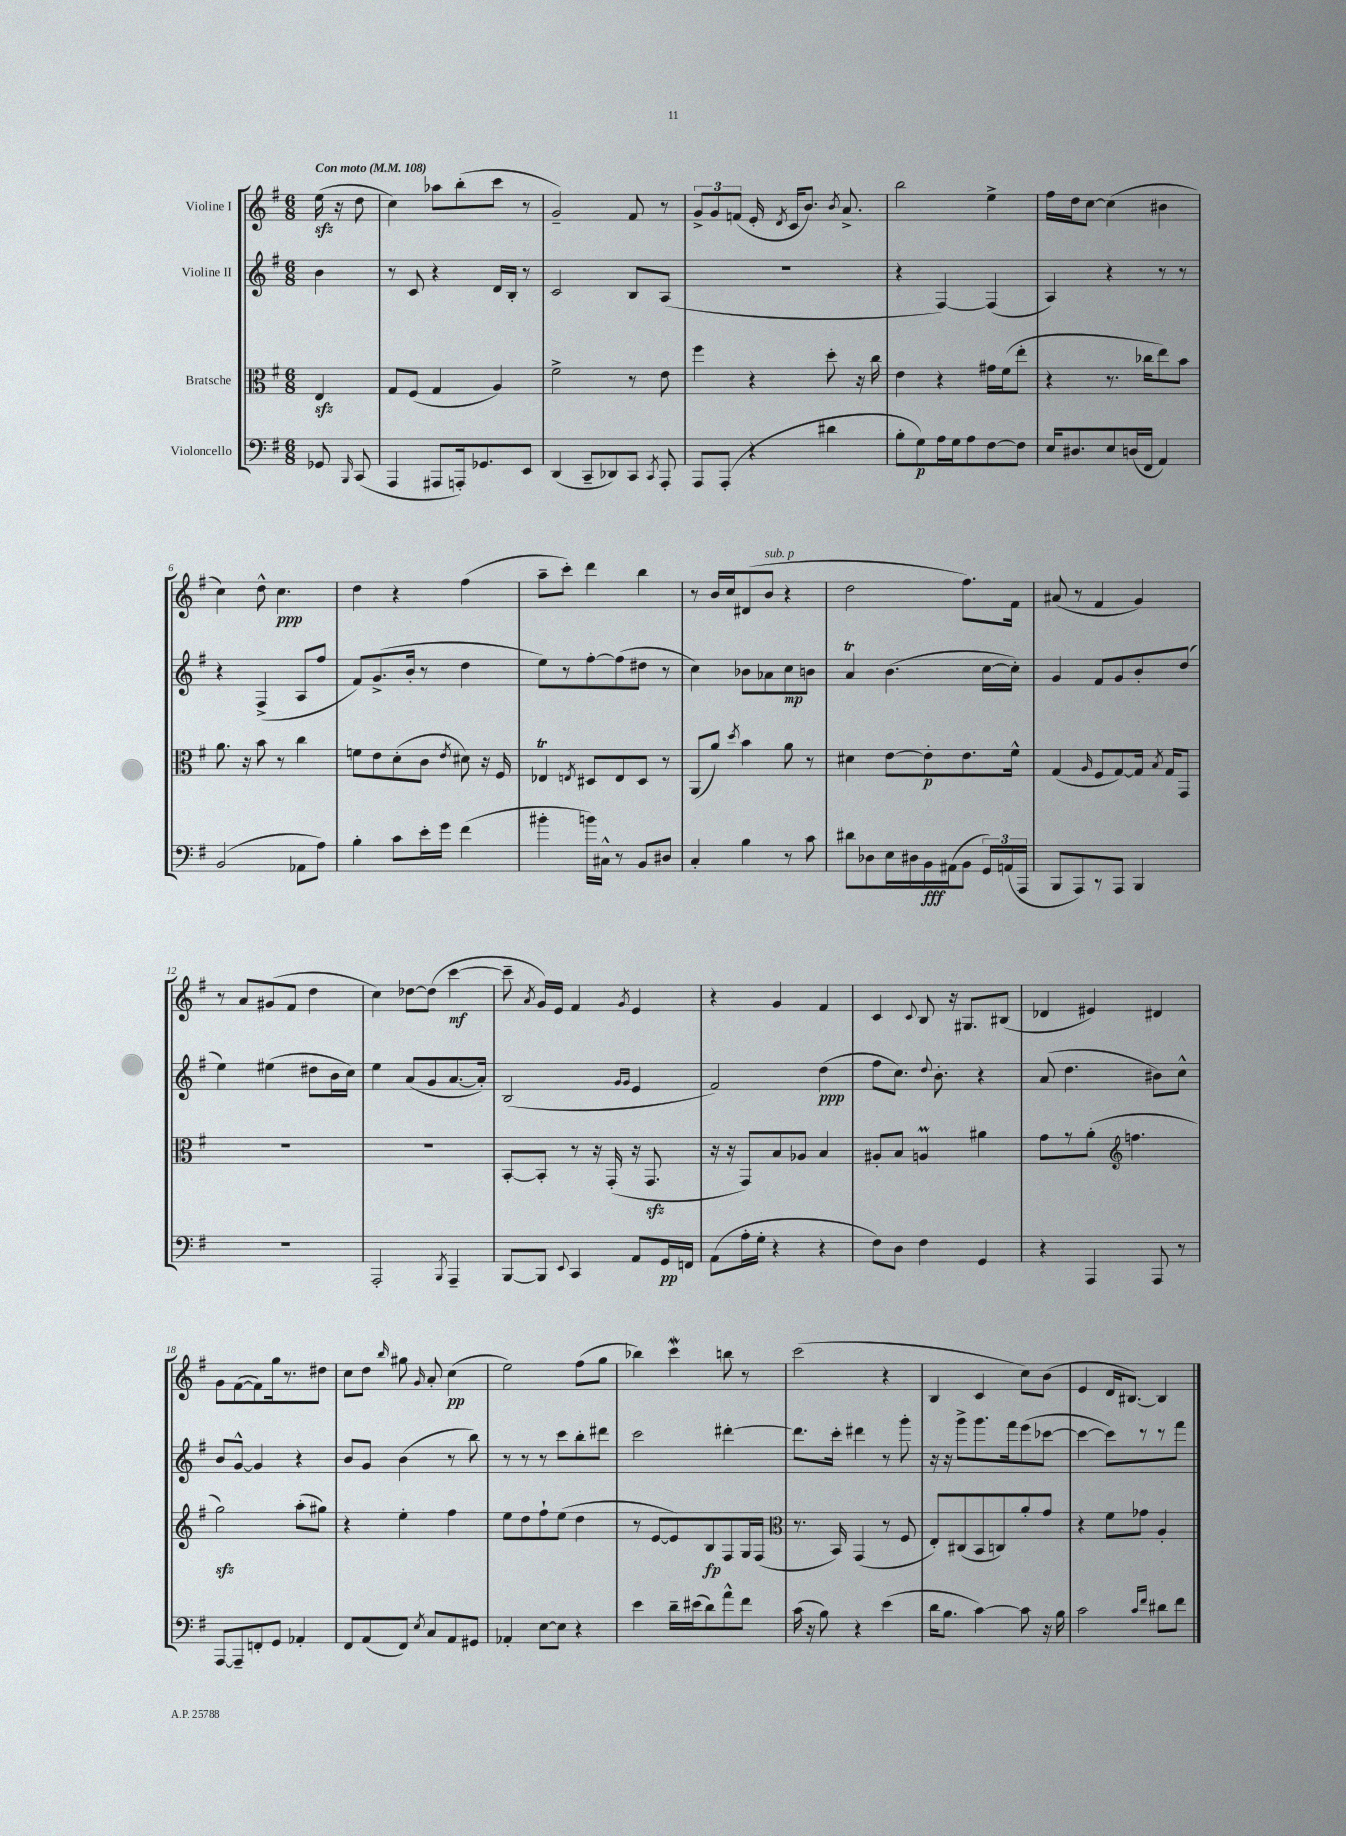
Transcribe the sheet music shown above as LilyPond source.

<<
\new StaffGroup <<
\new Staff = "s0" \with { instrumentName = "Violine I" } {
    \clef treble \key g \major \numericTimeSignature \time 6/8 \partial 4 \tempo "Con moto" 4 = 108
    \autoBeamOff e''16\sfz( r16 d''8 |
    c''4) aes''8[ b''8-.( c'''8] r8 |
    g'2--) fis'8 r8 |
    \tuplet 3/2 { g'8[-> g'8 f'8]( } e'16-. \acciaccatura { d'8 } c'16[ b'8.]) \acciaccatura { b'8 } a'8.-> |
    b''2 e''4-> |
    fis''16[ d''16 c''8]~ c''4( bis'4 |
    c''4) d''8-^ c''4.\ppp |
    d''4 r4 fis''4( |
    a''8[-- c'''8]-.) d'''4 b''4 |
    r8 b'16[ c''16 dis'8( b'8]^\markup { \italic "sub. p" } r4 |
    d''2 fis''8.[) fis'16] |
    ais'8( r8 fis'4 g'4) |
    r8 a'8[ gis'8( fis'8] d''4 |
    c''4) des''8[~ des''8]( c'''4~\mf |
    c'''8-- \acciaccatura { a'8 } g'16[) e'16] fis'4 \acciaccatura { g'8 } e'4 |
    r4 g'4 fis'4 |
    c'4 \appoggiatura { c'8 } b8 r16 gis8.[ bis8]( |
    des'4 eis'4) dis'4 |
    g'8[ fis'8~( fis'8) g''16 r8. dis''8] |
    c''8[ d''8] \grace { b''16 } gis''8 \grace { g'16 } a'8-. c''4\pp( |
    e''2) fis''8[( g''8] |
    bes''4) c'''4\mordent b''8 r8 |
    c'''2( r4 |
    b4 c'4 c''8[) b'8]( |
    e'4 d'16[ bis8.]~) bis4 \bar "|." |
}
\new Staff = "s1" \with { instrumentName = "Violine II" } {
    \clef treble \key g \major \numericTimeSignature \time 6/8 \partial 4
    \autoBeamOff b'4 |
    r8 c'8 r4 d'16[ b16]-. r8 |
    c'2 b8[ a8]( |
    R2. |
    r4 fis4~) fis4( |
    a4) r4 r8 r8 |
    r4 fis4->( a8[ fis''8] |
    fis'8[) g'8.->( b'16]-. r8 d''4 |
    e''8[) r8 fis''8~-. fis''8( dis''8] r8 |
    c''4) bes'8[ aes'8 c''8\mp b'8] |
    a'4\trill b'4.( c''16[~ c''16]-.) |
    g'4 fis'8[ g'8 b'8-. d''8]( |
    e''4) eis''4( dis''8[ b'16 c''16]) |
    e''4 a'8[( g'8 a'8.~ a'16]-.) |
    b2( \grace { g'16[ g'16] } e'4 |
    fis'2) d''4\ppp( |
    fis''8[ c''8.]) \appoggiatura { d''8 } b'8.-. r4 |
    a'8( d''4. bis'8[) c''8]-^ |
    b'8[ g'8]~-^ g'4 r4 |
    b'8[ g'8] b'4( r8 b''8) |
    r8 r8 r8 c'''8[ b''8-. dis'''8] |
    c'''2 dis'''4~-. |
    dis'''8.[ c'''16]-. dis'''4 r8 g'''8-. |
    r16 r16 g'''8[-> g'''8. fis'''16 e'''8( ces'''8]~ |
    ces'''4~ ces'''8[) r8 r8 fis'''8] \bar "|." |
}
\new Staff = "s2" \with { instrumentName = "Bratsche" } {
    \clef alto \key g \major \numericTimeSignature \time 6/8 \partial 4
    \autoBeamOff e4\sfz |
    g8[ fis8]( g4 a4) |
    fis'2-> r8 e'8 |
    fis''4 r4 d''8-. r16 c''16 |
    e'4 r4 gis'16[ fis'16( e''8]-. |
    r4 r8. ces''16[ e''8) b'8] |
    a'8. r16 b'8 r8 c''4 |
    f'8[ e'8 d'8-.( c'8] \acciaccatura { e'8 } dis'8) r16 fis16 |
    ees4\trill \acciaccatura { e8 } dis8[ e8 dis8] r8 |
    a,8[( a'8]) \acciaccatura { d''8 } b'4 a'8 r8 |
    dis'4 e'8[~ e'8-.\p e'8. fis'16]-^ |
    g4( \grace { a16 } fis8[ g8~) g16] \acciaccatura { b8 } g16[ g,8] |
    R2. |
    R2. |
    b,8[~-. b,8]-. r8 r16 g,16-.( r16 g,8.\sfz |
    r16 r16 g,8[) b8 aes8] b4 |
    ais8[-. b8] a4\prall ais'4 |
    g'8[ r8 a'8]-.( \clef treble f''4. |
    g''2\sfz) a''8[-.( gis''8]) |
    r4 e''4-. fis''4 |
    e''8[ d''8 fis''8-! e''8]( d''4 |
    r8 e'8[~ e'8) b8\fp fis8 g16 fis16]( |
    \clef alto r8. b,16) g,4( r8 fis8 |
    e8[-.) cis8( b,8 c8) a'8-. g'8] |
    r4 fis'8[ ges'8] a4-. \bar "|." |
}
\new Staff = "s3" \with { instrumentName = "Violoncello" } {
    \clef bass \key g \major \numericTimeSignature \time 6/8 \partial 4
    \autoBeamOff ges,8 \grace { b,,16 } c,8( |
    a,,4 ais,,8[ a,,16-.) ges,8. e,8] |
    d,4( c,8[-- des,8) c,8] \acciaccatura { c,8 } a,,8-. |
    a,,8[ a,,8]-.( r4 dis'4 |
    b8[-. g8\p) a16 g16 a8 fis8~ fis8] |
    e16[ dis8. e8 d16( fis,16] a,4) |
    b,2( aes,8[ a8]) |
    b4-. c'8[ e'16-. g'16] fis'4( |
    bis'4-. b'16[) cis16]-^ r8 b,8[ dis8] |
    c4-. b4 r8 c'8 |
    dis'8[ des8 e16 dis16 b,16\fff ais,16( b,8] \tuplet 3/2 { g,16[) a,16( a,,16] } |
    b,,8[ a,,8) r8 a,,8] b,,4 |
    R2. |
    a,,2-. \acciaccatura { b,,8 } a,,4-- |
    b,,8[~ b,,8] \appoggiatura { e,8 } c,4 a,8[ g,16\pp f,16] |
    a,8[( a16-. g16]-. r4 r4 |
    fis8[) d8] fis4 g,4 |
    r4 a,,4 a,,8 r8 |
    a,,8[~ a,,8-- f,8-. g,8] aes,4-. |
    fis,8[ a,8( fis,8]) \acciaccatura { e8 } c8[ a,8 gis,8] |
    aes,4-. e8[~ e8] r4 |
    e'4 d'16[-- eis'16( d'8) a'8-^ fis'8] |
    c'16( r16 b8) r4 e'4( |
    d'16[ b8.] c'4~) c'8 r16 b16 |
    c'2 \grace { c'16[ fis'16] } dis'8[ fis'8] \bar "|." |
}
>>
>>
